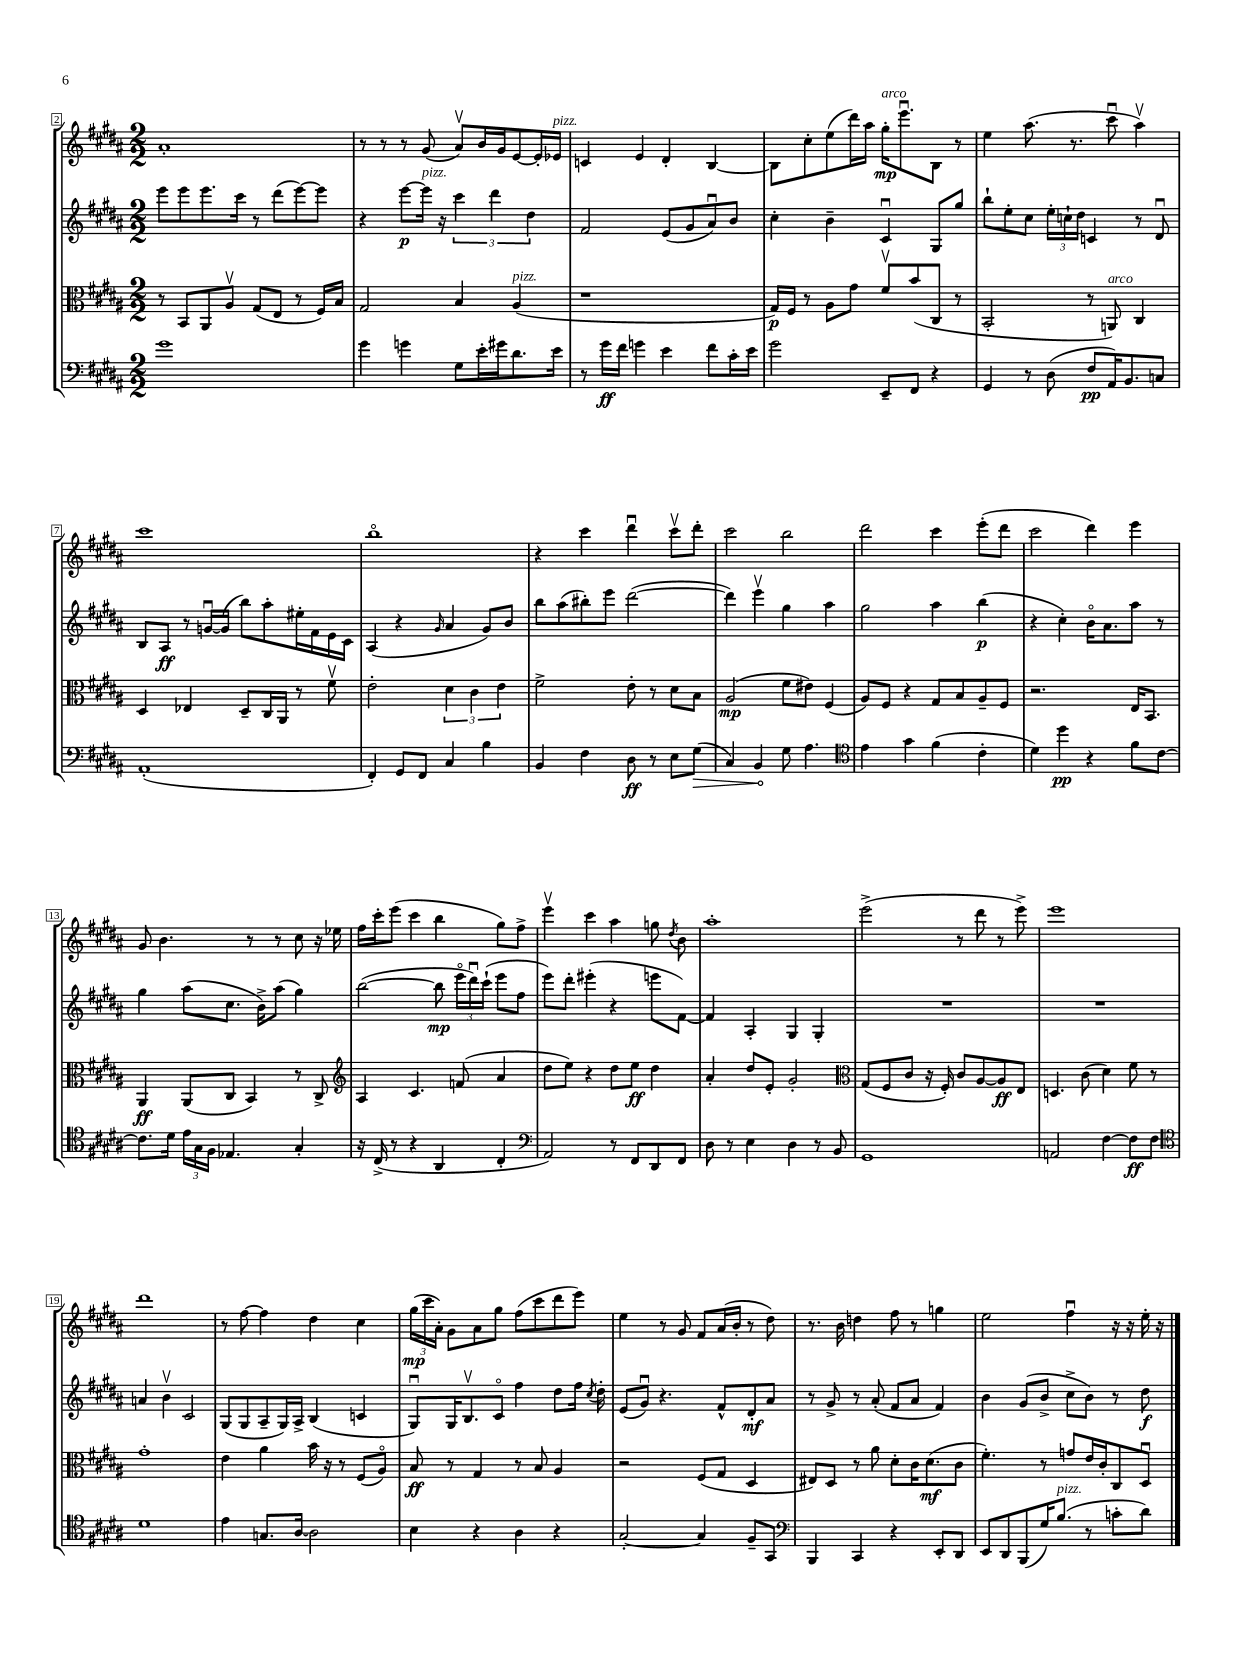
<<
\new StaffGroup <<
\new Staff = "s0" {
    \clef treble \key b \major \numericTimeSignature \time 2/2
    \autoBeamOff ais'1-. |
    r8 r8 r8 gis'8( ais'8[\upbow) b'16 gis'16 e'8~ e'16-. ees'16]^\markup { \italic "pizz." } |
    c'4 e'4 dis'4-. b4~ |
    b8[ cis''8-. e''8( dis'''16) ais''16] gis''16[-.\mp^\markup { \italic "arco" } e'''8.\downbow b8] r8 |
    e''4 ais''8.( r8. cis'''8\downbow ais''4\upbow) |
    cis'''1 |
    b''1\flageolet |
    r4 cis'''4 dis'''4\downbow cis'''8[\upbow dis'''8]-. |
    cis'''2 b''2 |
    dis'''2 cis'''4 e'''8[-.( dis'''8] |
    cis'''2 dis'''4) e'''4 |
    gis'8 b'4. r8 r8 cis''8 r16 ees''16 |
    fis''16[ cis'''16-. e'''8]( cis'''4 b''4 gis''8[) fis''8]-> |
    e'''4\upbow cis'''4 ais''4 g''8 \acciaccatura { dis''8 } b'8 |
    ais''1-. |
    e'''2->( r8 dis'''8 r8 e'''8->) |
    e'''1 |
    dis'''1 |
    r8 fis''8~ fis''4 dis''4 cis''4 |
    \tuplet 3/2 { gis''16[\mp( cis'''16 ais'16]-.) } gis'8[ ais'8 gis''8] fis''8[( cis'''8 dis'''8 e'''8]) |
    e''4 r8 gis'8 fis'8[ ais'16( b'16]-. r8 dis''8) |
    r8. b'16 d''4 fis''8 r8 g''4 |
    e''2 fis''4\downbow r16 r16 e''16-. r16 \bar "|." |
}
\new Staff = "s1" {
    \clef treble \key b \major \numericTimeSignature \time 2/2
    \autoBeamOff e'''8[ e'''8 e'''8. cis'''16] r8 dis'''8[( e'''8~) e'''8] |
    r4 e'''8[~\p e'''16]^\markup { \italic "pizz." } r16 \tuplet 3/2 { cis'''4 dis'''4 dis''4 } |
    fis'2 e'8[( gis'8 ais'8\downbow) b'8] |
    cis''4-. b'4-- cis'4\downbow gis8[ gis''8] |
    b''8[-! e''8-. cis''8] \tuplet 3/2 { e''16[-. c''16-! dis''16] } c'4 r8 dis'8\downbow |
    b8[ ais8]\ff r8 g'16[~\downbow g'16]( b''8[) ais''8-. eis''16-. fis'16 e'16 cis'16] |
    ais4( r4 \grace { gis'16 } ais'4 gis'8[) b'8] |
    b''8[ ais''8( bis''8-.) e'''8] dis'''2~( |
    dis'''4) e'''4\upbow gis''4 ais''4 |
    gis''2 ais''4 b''4\p( |
    r4 cis''4-.) b'16[\flageolet ais'8. ais''8] r8 |
    gis''4 ais''8[( cis''8.] b'16[->) ais''8]( gis''4) |
    b''2~( b''8\mp \tuplet 3/2 { e'''16[\flageolet dis'''16\downbow) cis'''16]-!( } e'''8[ fis''8] |
    e'''8[) dis'''8]-. eis'''4-.( r4 e'''8[ fis'8]~) |
    fis'4 ais4-. gis4 gis4-. |
    R1 |
    R1 |
    a'4 b'4\upbow cis'2 |
    gis8[( gis8 ais8-- gis16) ais16]-> b4( c'4 |
    gis8[\downbow) gis16 b8.\upbow cis'8]\flageolet fis''4 dis''8[ fis''16] \acciaccatura { cis''8 } dis''16-. |
    e'8[( gis'8]\downbow) r4. fis'8[-^ dis'8-.\mf ais'8] |
    r8 gis'8-> r8 ais'8-.( fis'8[ ais'8] fis'4) |
    b'4 gis'8[( b'8]-> cis''8[-> b'8]) r8 dis''8\f \bar "|." |
}
\new Staff = "s2" {
    \clef alto \key b \major \numericTimeSignature \time 2/2
    \autoBeamOff r8 b,8[ ais,8 ais8]\upbow gis8[( e8] r8 fis16[) b16] |
    gis2 b4 ais4^\markup { \italic "pizz." }( |
    r1 |
    gis16[\p) fis16] r8 ais8[ gis'8] fis'8[\upbow b'8( cis8] r8 |
    b,2-. r8 a,8^\markup { \italic "arco" }) cis4 |
    dis4 ees4 dis8[-- cis16 ais,16] r8 fis'8\upbow |
    e'2-. \tuplet 3/2 { dis'4 cis'4 e'4 } |
    fis'2-> e'8-. r8 dis'8[ b8] |
    ais2\mp( fis'8[ eis'8]) fis4( |
    ais8[) fis8] r4 gis8[ b8 ais8-- fis8] |
    r2. e16[ b,8.] |
    ais,4\ff ais,8[( cis8] b,4) r8 cis8-> |
    \clef treble ais4 cis'4. f'8( ais'4 |
    dis''8[ e''8]) r4 dis''8[ e''8]\ff dis''4 |
    ais'4-. dis''8[ e'8]-. gis'2-. |
    \clef alto gis8[( fis8 cis'8] r16 fis16-.) cis'8[ ais8~ ais8\ff e8] |
    d4. cis'8( dis'4) fis'8 r8 |
    gis'1-. |
    e'4 ais'4 b'16 r16 r8 fis8[( ais8]\flageolet) |
    b8\ff r8 gis4 r8 b8 ais4 |
    r2 fis8[( gis8] dis4 |
    eis8[) dis8] r8 ais'8 dis'8[-. cis'16 dis'8.\mf( cis'8] |
    fis'4.-.) r8 g'8[ e'16 cis'16-. cis8 dis8]\downbow \bar "|." |
}
\new Staff = "s3" {
    \clef bass \key b \major \numericTimeSignature \time 2/2
    \autoBeamOff gis'1 |
    gis'4 g'4 gis8[ e'16-. gis'16 dis'8. e'16] |
    r8 gis'16[\ff fis'16] g'4 e'4 fis'8[ cis'16-. e'16] |
    gis'2 e,8[-- fis,8] r4 |
    gis,4 r8 dis8( fis8[\pp ais,16) b,8. c8] |
    ais,1-.( |
    fis,4-.) gis,8[ fis,8] cis4 b4 |
    b,4 fis4 dis8\ff r8 e8[ \once \override Hairpin.circled-tip = ##t gis8]\>( |
    cis4) b,4\! gis8 ais4. |
    \clef tenor e'4 gis'4 fis'4( cis'4-. |
    dis'4) dis''4\pp r4 fis'8[ cis'8]~ |
    cis'8.[ dis'16] \tuplet 3/2 { e'16[ gis16 fis16] } ees4. gis4-. |
    r16 cis16->( r8 r4 ais,4 cis4-. |
    \clef bass ais,2) r8 fis,8[ dis,8 fis,8] |
    dis8 r8 e4 dis4 r8 b,8 |
    gis,1 |
    a,2 fis4~ fis8[\ff fis8] |
    \clef tenor dis'1 |
    e'4 g8.[ ais16]~ ais2 |
    b4 r4 ais4 r4 |
    gis2~-. gis4 fis8[-- gis,8] |
    \clef bass b,,4 cis,4 r4 e,8[-. dis,8] |
    e,8[ dis,8 b,,8( gis16) b8.]^\markup { \italic "pizz." }( r8 c'8[-. dis'8]) \bar "|." |
}
>>
>>
\layout { \context { \Score currentBarNumber = #2 \override BarNumber.stencil = #(make-stencil-boxer 0.1 0.3 ly:text-interface::print) } }
